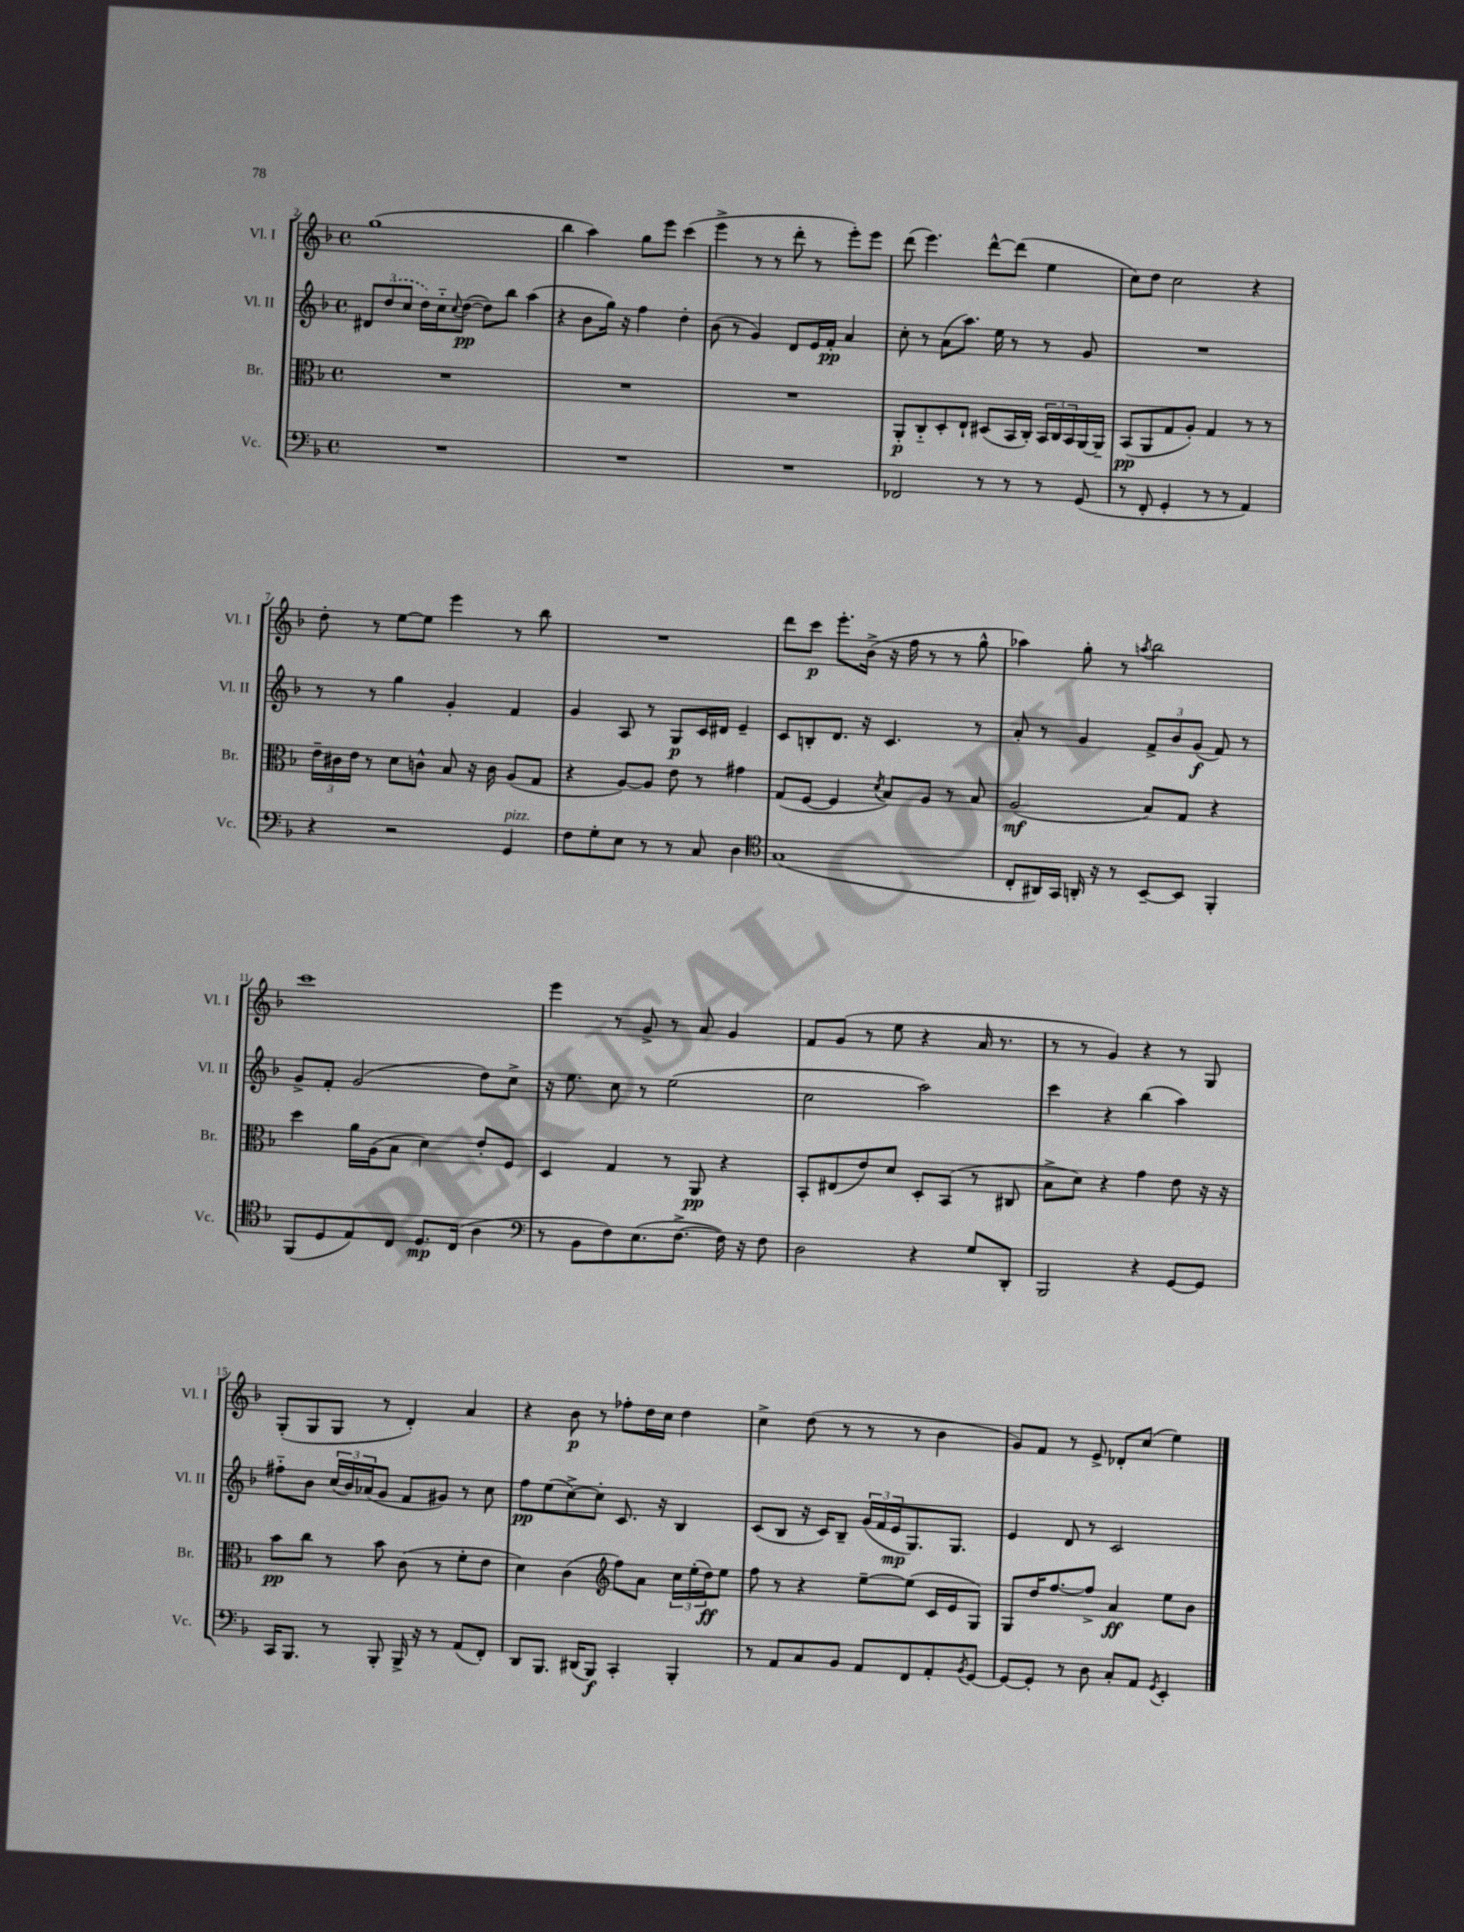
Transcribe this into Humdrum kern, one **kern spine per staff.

**kern	**dynam	**kern	**dynam	**kern	**dynam	**kern	**dynam
*part4	*part4	*part3	*part3	*part2	*part2	*part1	*part1
*staff4	*staff4	*staff3	*staff3	*staff2	*staff2	*staff1	*staff1
*I"Vc.	*	*I"Br.	*	*I"Vl. II	*	*I"Vl. I	*
*I'Vc.	*	*I'Br.	*	*I'Vl. II	*	*I'Vl. I	*
*clefF4	*	*clefC3	*	*clefG2	*	*clefG2	*
*k[b-]	*	*k[b-]	*	*k[b-]	*	*k[b-]	*
*M4/4	*	*M4/4	*	*M4/4	*	*M4/4	*
*met(c)	*	*met(c)	*	*met(c)	*	*met(c)	*
=2	=2	=2	=2	=2	=2	=2	=2
1r	.	1r	.	12d#X/L	.	(1gg	.
.	.	.	.	(12dd/	.	.	.
.	.	.	.	12cc/J	.	.	.
.	.	.	.	16dd\LL)	.	.	.
.	.	.	.	16cc\J	.	.	.
.	.	.	.	8qqcc/	.	.	.
.	.	.	.	([8dd\J	pp	.	.
.	.	.	.	8dd\L])	.	.	.
.	.	.	.	8bb-\J	.	.	.
.	.	.	.	(4aa\	.	.	.
=3	=3	=3	=3	=3	=3	=3	=3
1r	.	1r	.	4r	.	4bb-\	.
.	.	.	.	8b-\L	.	4aa\)	.
.	.	.	.	16gg\Jk)	.	.	.
.	.	.	.	16r	.	.	.
.	.	.	.	4ff\	.	8gg\L	.
.	.	.	.	.	.	8eee\J	.
.	.	.	.	4dd'\	.	(4ccc\	.
=4	=4	=4	=4	=4	=4	=4	=4
1r	.	1r	.	(8b-\	.	4eee^\	.
.	.	.	.	8r	.	.	.
.	.	.	.	4g/)	.	8r	.
.	.	.	.	.	.	8r	.
.	.	.	.	8d/L	.	8ddd'\	.
.	.	.	.	16e/L	.	8r	.
.	.	.	.	16f'/JJ	pp	.	.
.	.	.	.	4a/	.	8eee'\L)	.
.	.	.	.	.	.	8eee\J	.
=5	=5	=5	=5	=5	=5	=5	=5
2FF-X/	.	8AA'/L	p	8cc'\	.	(8ddd\	.
.	.	8C/	.	8r	.	4.eee\)	.
.	.	8D'/	.	(8a\L	.	.	.
.	.	8E`/J	.	8.aa\J)	.	.	.
8r	.	(8D#X/L	.	.	.	[8ddd^^\L	.
.	.	.	.	16ee\	.	.	.
8r	.	16BB-/L	.	8r	.	(8ddd\J]	.
.	.	16C'/JJ)	.	.	.	.	.
8r	.	24BB-/LL	.	8r	.	4ee\	.
.	.	24C/	.	.	.	.	.
.	.	24BB-/	.	.	.	.	.
(8GG/	.	[16AA/	.	8g/	.	.	.
.	.	16AA~/JJ]	.	.	.	.	.
=6	=6	=6	=6	=6	=6	=6	=6
8r	.	(8BB-/L	pp	1r	.	8cc\L)	.
8FF'/	.	8AA/	.	.	.	8dd\J	.
4GG'/	.	8G/	.	.	.	2cc\	.
.	.	8A'/J)	.	.	.	.	.
8r	.	4G/	.	.	.	.	.
8r	.	.	.	.	.	.	.
4AA/)	.	8r	.	.	.	4r	.
.	.	8r	.	.	.	.	.
!!LO:LB:g=z
=7	=7	=7	=7	=7	=7	=7	=7
4r	.	24e~\LL	.	8r	.	8dd'\	.
.	.	24c#X\	.	.	.	.	.
.	.	24e\JJ	.	.	.	.	.
.	.	8r	.	8r	.	8r	.
2r	.	8d\L	.	4gg\	.	[8ee\L	.
.	.	8cn^^\J	.	.	.	8ee\J]	.
.	.	8B-/	.	4g'/	.	4eee\	.
.	.	16r	.	.	.	.	.
.	.	16c\	.	.	.	.	.
!LO:TX:a:i:t=pizz.	!	!	!	!	!	!	!
4GG/	.	(8A/L	.	4f/	.	8r	.
.	.	8G/J	.	.	.	8bb-\	.
=8	=8	=8	=8	=8	=8	=8	=8
8F\L	.	4r	.	4g/	.	1r	.
8G'\	.	.	.	.	.	.	.
8E\J	.	[8A/L)	.	8A/	.	.	.
8r	.	8A/J]	.	8r	.	.	.
8r	.	8e\	.	8G/L	p	.	.
8C/	.	8r	.	16c/L	.	.	.
.	.	.	.	16d#X/JJ	.	.	.
4D\	.	4g#X\	.	4e~/	.	.	.
=9	=9	=9	=9	=9	=9	=9	=9
*clefC4	*	*	*	*	*	*	*
(1G	.	(8G/L	.	8c/L	.	8ddd\L	.
.	.	[8F/J	.	8Bn'/	.	8ccc\J	p
.	.	4F/]	.	8.d/J	.	8.eee'\L	.
.	.	.	.	16r	.	(16b-^\Jk	.
.	.	8qd/	.	.	.	.	.
.	.	8B-/L)	.	4.c/	.	16r	.
.	.	.	.	.	.	16ff\	.
.	.	8A/J	.	.	.	8r	.
.	.	8r	.	.	.	8r	.
.	.	8B-/	.	8r	.	8gg^^\	.
=10	=10	=10	=10	=10	=10	=10	=10
8C'/L	.	(2A/	mf	8a'/	.	4aa-X\)	.
16AA#X/L)	.	.	.	8r	.	.	.
16GG/JJ	.	.	.	.	.	.	.
16AAn'/	.	.	.	4g/	.	8gg'\	.
16r	.	.	.	.	.	.	.
8r	.	.	.	.	.	8r	.
.	.	.	.	.	.	8qaan/	.
[8BB-~/L	.	8B-/L)	.	12f^/L	.	2bb-\	.
.	.	.	.	12b-/	.	.	.
8BB-/J]	.	8G/J	.	.	.	.	.
.	.	.	.	(12g/J	f	.	.
4FF'/	.	4r	.	8f/)	.	.	.
.	.	.	.	8r	.	.	.
!!LO:LB:g=z
=11	=11	=11	=11	=11	=11	=11	=11
(8FF/L	.	4dd\	.	8g^/L	.	1ccc	.
8D/	.	.	.	8f'/J	.	.	.
8E/)	.	16a\LL	.	(2g/	.	.	.
.	.	(16A\J	.	.	.	.	.
8C/J	.	8B-\J	.	.	.	.	.
8.D/L	mp	4d\)	.	.	.	.	.
(16C/Jk	.	.	.	.	.	.	.
4A\	.	8e'/L	.	8dd\L)	.	.	.
.	.	8F/J	.	8cc^\J	.	.	.
=12	=12	=12	=12	=12	=12	=12	=12
*clefF4	*	*	*	*	*	*	*
8r	.	4D/	.	16r	.	4eee\	.
.	.	.	.	8.ee\	.	.	.
8BB-\L	.	.	.	.	.	.	.
8F\)	.	4G/	.	8cc\	.	8r	.
(8.E\	.	.	.	8r	.	8g^/	.
.	.	8r	.	(2ee\	.	8r	.
[8.F^\J	.	.	.	.	.	.	.
.	.	8AA/	pp	.	.	8a/	.
16F\])	.	4r	.	.	.	4g/	.
16r	.	.	.	.	.	.	.
8F\	.	.	.	.	.	.	.
=13	=13	=13	=13	=13	=13	=13	=13
2D\	.	8BB-'/L	.	2cc\	.	8f/L	.
.	.	(8E#X/	.	.	.	(8g/J	.
.	.	8e/)	.	.	.	8r	.
.	.	8d/J	.	.	.	8ee\	.
4r	.	8D'/L	.	2aa\)	.	4r	.
.	.	(8BB-/J	.	.	.	.	.
8G/L	.	8r	.	.	.	16a/	.
.	.	.	.	.	.	8.r	.
8DD'/J	.	8C#X/	.	.	.	.	.
=14	=14	=14	=14	=14	=14	=14	=14
2BBB-/	.	8B-^\L	.	4ccc\	.	8r	.
.	.	8d\J)	.	.	.	8r	.
.	.	4r	.	4r	.	4g/)	.
4r	.	4g\	.	(4bb-\	.	4r	.
[8GG/L	.	8e\	.	4aa\)	.	8r	.
8GG/J]	.	16r	.	.	.	8G/	.
.	.	16r	.	.	.	.	.
!!LO:LB:g=z
=15	=15	=15	=15	=15	=15	=15	=15
16CC/KL	.	8b-\L	pp	8ff#X\L	.	(8G'/L	.
8.BBB-/J	.	.	.	.	.	.	.
.	.	8cc\J	.	8b-\J	.	8G/	.
8r	.	8r	.	(24cc/LL	.	8G/J	.
.	.	.	.	24b-/)	.	.	.
.	.	.	.	(24a-X/J	.	.	.
8BBB-'/	.	8b-\	.	8g/J	.	8r	.
16BBB-^/	.	(8c\	.	8f/L	.	4d'/)	.
16r	.	.	.	.	.	.	.
8r	.	8r	.	8g#X/J)	.	.	.
(8AA/L	.	8f'\L	.	8r	.	4a/	.
8FF'/J)	.	8e\J	.	8cc\	.	.	.
=16	=16	=16	=16	=16	=16	=16	=16
8DD/L	.	4d\)	.	8ff\L	pp	4r	.
8.BBB-/J	.	.	.	(8ee\	.	.	.
.	.	(4c\	.	[8cc^\)	.	8b-\	p
(16DD#X/KL	.	.	.	.	.	.	.
8BBB-/J)	f	.	.	8cc'\J]	.	8r	.
*	*	*clefG2	*	*	*	*	*
4CC'/	.	8ff\L)	.	8.c/	.	8ff-X'\L	.
.	.	8a\J	.	.	.	16dd\L	.
.	.	.	.	16r	.	16cc\JJ	.
4BBB-'/	.	24cc\LL	.	4B-/	.	4dd\	.
.	.	(24ee'\	.	.	.	.	.
.	.	24dd\J)	ff	.	.	.	.
.	.	8ee\J	.	.	.	.	.
=17	=17	=17	=17	=17	=17	=17	=17
8r	.	8ff\	.	(8c/L	.	4cc^\	.
8AA/L	.	8r	.	8B-/J	.	.	.
8C/	.	4r	.	16r	.	(8dd\	.
.	.	.	.	16c/KL)	.	.	.
8BB-/J	.	.	.	8B-~/J	.	8r	.
8AA/L	.	[8ee~\L	.	(24g/LL	.	8r	.
.	.	.	.	24f/	.	.	.
.	.	.	.	24e/J	mp	.	.
8FF/	.	(8ee\J]	.	8.G/)	.	8r	.
8AA'/	.	16c/LL	.	.	.	4b-\	.
.	.	16e/J	.	8.G/J	.	.	.
8qBB-/	.	.	.	.	.	.	.
[8GG/J	.	8G/J)	.	.	.	.	.
=18	=18	=18	=18	=18	=18	=18	=18
8GG/L_	.	8G/L	.	4e/	.	8g/L)	.
8GG'/J]	.	16dd/K	.	.	.	8f/J	.
.	.	[8.ff/	.	.	.	.	.
8r	.	.	.	8d/	.	8r	.
8D\	.	8ff^/J]	.	8r	.	8e^/	.
8C'/L	.	4a/	ff	2c/	.	8d-X'/L	.
8AA/J	.	.	.	.	.	(8cc/J	.
8qGG/	.	.	.	.	.	.	.
4EE'/	.	8ee\L	.	.	.	4ee\)	.
.	.	8b-\J	.	.	.	.	.
==	==	==	==	==	==	==	==
*-	*-	*-	*-	*-	*-	*-	*-
